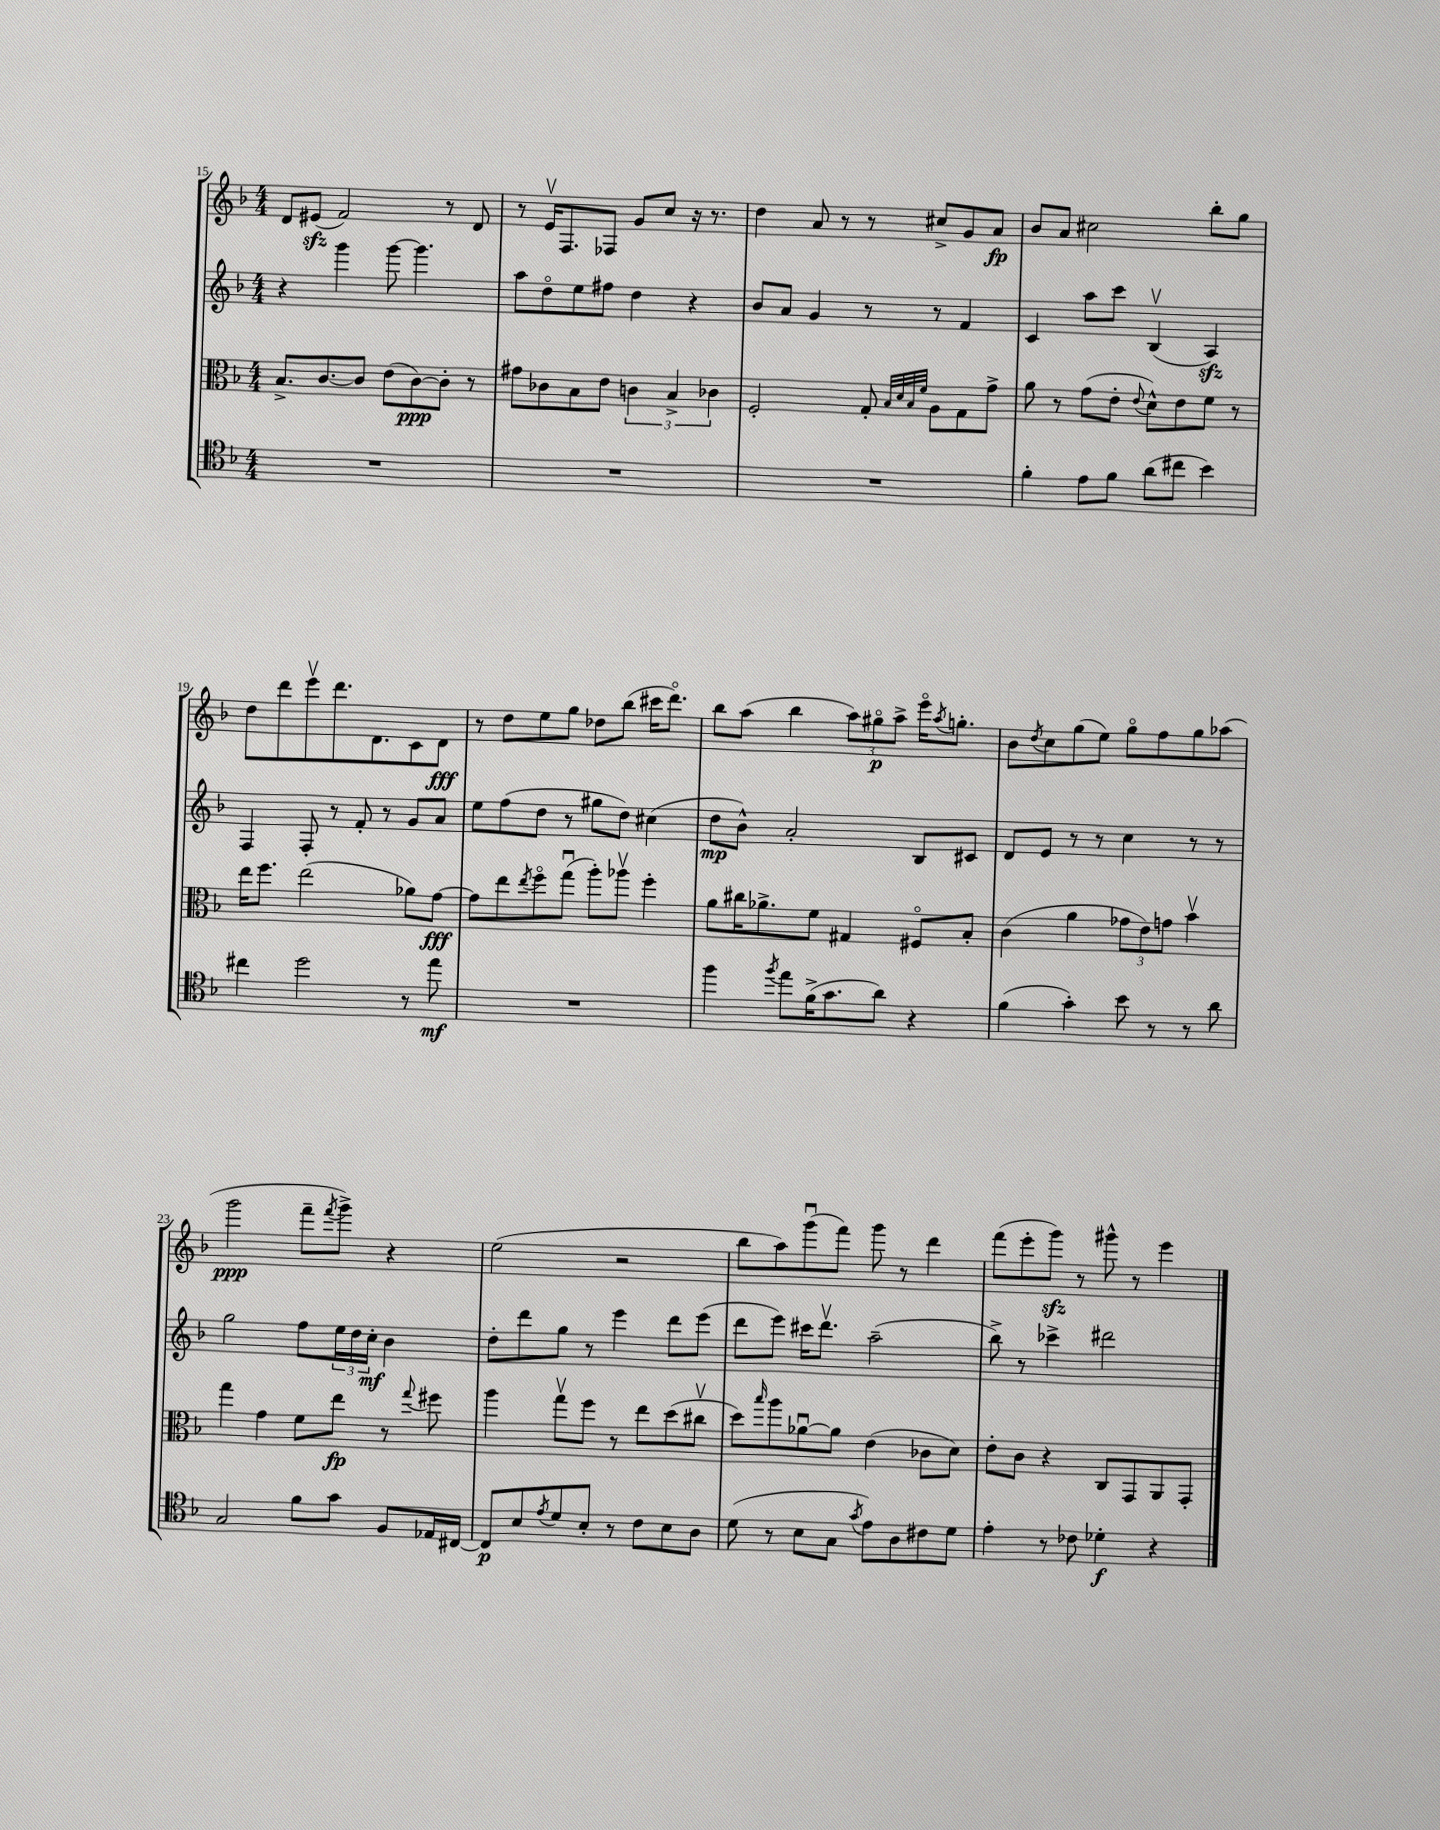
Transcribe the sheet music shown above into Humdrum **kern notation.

**kern	**dynam	**kern	**dynam	**kern	**dynam	**kern	**dynam
*part4	*part4	*part3	*part3	*part2	*part2	*part1	*part1
*staff4	*staff4	*staff3	*staff3	*staff2	*staff2	*staff1	*staff1
*clefC4	*	*clefC3	*	*clefG2	*	*clefG2	*
*k[b-]	*	*k[b-]	*	*k[b-]	*	*k[b-]	*
*M4/4	*	*M4/4	*	*M4/4	*	*M4/4	*
=15	=15	=15	=15	=15	=15	=15	=15
1r	.	8.B-^/L	.	4r	.	8d/L	.
.	.	.	.	.	.	(8e#Xzz/J	.
.	.	[8.c/	.	.	.	.	.
.	.	.	.	4ggg\	.	2f/)	.
.	.	8c/J]	.	.	.	.	.
.	.	(8e\L	.	[8ggg\	.	.	.
.	.	[8c\)	ppp	4.ggg\]	.	.	.
.	.	8c'\J]	.	.	.	8r	.
.	.	8r	.	.	.	8d/	.
=16	=16	=16	=16	=16	=16	=16	=16
1r	.	8g#X\L	.	8aa\L	.	8r	.
.	.	8c-X\	.	8dd\	.	16ev/KL	.
.	.	.	.	.	.	8.F/	.
.	.	8B-\	.	8ee\	.	.	.
.	.	8e\J	.	8ff#X\J	.	8F-X/J	.
.	.	6cn\	.	4dd\	.	8g/L	.
.	.	.	.	.	.	8cc/J	.
.	.	6B-^/	.	.	.	.	.
.	.	.	.	4r	.	16r	.
.	.	.	.	.	.	8.r	.
.	.	6c-X\	.	.	.	.	.
=17	=17	=17	=17	=17	=17	=17	=17
1r	.	2F'/	.	8b-/L	.	4dd\	.
.	.	.	.	8a/J	.	.	.
.	.	.	.	4g/	.	8a/	.
.	.	.	.	.	.	8r	.
.	.	8G'/	.	8r	.	8r	.
.	.	32qqB-/LLL	.	.	.	.	.
.	.	32qqd/	.	.	.	.	.
.	.	32qqB-/	.	.	.	.	.
.	.	32qqf/JJJ	.	.	.	.	.
.	.	8A\L	.	8r	.	8cc#X^/L	.
.	.	8G\	.	4f/	.	8g/	.
.	.	8g^\J	.	.	.	8a/J	fp
=18	=18	=18	=18	=18	=18	=18	=18
4f'\	.	8a\	.	4c/	.	8b-/L	.
.	.	8r	.	.	.	8a/J	.
8e\L	.	(8g\L	.	8aa\L	.	2cc#X\	.
8f\J	.	8e'\J	.	8ccc\J	.	.	.
.	.	8qqe/	.	.	.	.	.
(8a\L	.	8d^^\L)	.	(4B-v/	.	.	.
8cc#X\J	.	8e\	.	.	.	.	.
4b-\)	.	8f\J	.	4Azz/)	.	8bb-'\L	.
.	.	8r	.	.	.	8gg\J	.
!!LO:LB:g=z
=19	=19	=19	=19	=19	=19	=19	=19
4cc#X\	.	16ee\KL	.	4F/	.	8dd\L	.
.	.	8.ff\J	.	.	.	.	.
.	.	.	.	.	.	8ddd\	.
2dd\	.	(2ee\	.	8F'/	.	8eeev\	.
.	.	.	.	8r	.	8.ddd\	.
.	.	.	.	8f'/	.	.	.
.	.	.	.	.	.	8.d\	.
.	.	.	.	8r	.	.	.
8r	.	8a-X\L)	.	8g/L	.	8c\	.
8ee\	mf	[8g\J	fff	8a/J	.	8d\J	fff
=20	=20	=20	=20	=20	=20	=20	=20
1r	.	8g\L]	.	8ee\L	.	8r	.
.	.	8ee\	.	(8ff\	.	8dd\L	.
.	.	8qee/	.	.	.	.	.
.	.	8ff\	.	8dd\J	.	8ee\	.
.	.	(8ggu\J	.	8r	.	8gg\J	.
.	.	8aa'\L)	.	8gg#X\L	.	8dd-X\L	.
.	.	8aa-Xv\J	.	8dd\J)	.	(8bb-\J	.
.	.	4ff'\	.	(4cc#X\	.	16ccc#X\KL	.
.	.	.	.	.	.	8.ddd\J)	.
=21	=21	=21	=21	=21	=21	=21	=21
4ff\	.	8a\L	.	8dd\L	mp	8bb-\L	.
.	.	16cc#X\K	.	8b-^^\J)	.	(8aa\J	.
.	.	8.a-X^\	.	.	.	.	.
8qff/	.	.	.	.	.	.	.
8ee\L	.	.	.	2a'/	.	4bb-\	.
(16f^\K	.	8f\J	.	.	.	.	.
8.g\	.	.	.	.	.	.	.
.	.	4G#X/	.	.	.	12aa\L)	.
.	.	.	.	.	.	12gg#X\	p
8a\J)	.	.	.	.	.	.	.
.	.	.	.	.	.	12aa^\J	.
4r	.	8F#X/L	.	8B-/L	.	16eee\KL	.
.	.	.	.	.	.	8qaa/	.
.	.	.	.	.	.	8.ggn'\J	.
.	.	8B-'/J	.	8c#X/J	.	.	.
=22	=22	=22	=22	=22	=22	=22	=22
(4f\	.	(4c\	.	8d/L	.	8b-\L	.
.	.	.	.	.	.	8qdd/	.
.	.	.	.	8e/J	.	8cc\	.
4g'\)	.	4a\	.	8r	.	(8gg\	.
.	.	.	.	8r	.	8ee\J)	.
8b-\	.	12g-X\L	.	4cc\	.	8gg\L	.
.	.	12e\)	.	.	.	.	.
8r	.	.	.	.	.	8ff\	.
.	.	12gn\J	.	.	.	.	.
8r	.	4b-v\	.	8r	.	8gg\	.
8a\	.	.	.	8r	.	(8aa-X\J	.
!!LO:LB:g=z
=23	=23	=23	=23	=23	=23	=23	=23
2G/	.	4gg\	.	2gg\	.	2ggg\	ppp
.	.	4g\	.	.	.	.	.
8f\L	.	8f\L	.	8ff\L	.	8fff~\L	.
.	.	.	.	.	.	8qfff/	.
8g\J	.	8ee\J	fp	24ee\L	.	8ggg^\J)	.
.	.	.	.	24dd\	.	.	.
.	.	.	.	24cc'\JJ	mf	.	.
8F/L	.	8r	.	4b-\	.	4r	.
.	.	8qqgg/	.	.	.	.	.
16E-X/L	.	8ff#X\	.	.	.	.	.
[16C#X/JJ	.	.	.	.	.	.	.
=24	=24	=24	=24	=24	=24	=24	=24
8C#/L]	p	4aa\	.	8dd'\L	.	(2ee\	.
8B-/	.	.	.	8ddd\	.	.	.
8qe/	.	.	.	.	.	.	.
8d/	.	8ggv\L	.	8gg\J	.	.	.
8B-'/J	.	8ff\J	.	8r	.	.	.
8r	.	8r	.	4eee\	.	2r	.
8c\L	.	8ee\L	.	.	.	.	.
8B-\	.	(8dd\	.	8ddd\L	.	.	.
8A\J	.	8cc#Xv\J	.	(8eee\J	.	.	.
=25	=25	=25	=25	=25	=25	=25	=25
(8d\	.	8dd\L)	.	8ddd\L	.	8bb-\L	.
.	.	16qqbb-/	.	.	.	.	.
8r	.	8aa\	.	8eee\J)	.	8aa\)	.
8B-\L	.	[8a-Xu\	.	16ccc#X\KL	.	(8gggu\	.
.	.	.	.	8.dddv\J	.	.	.
8G\J	.	8a-\J]	.	.	.	8fff\J)	.
8qg/	.	.	.	.	.	.	.
8e\L)	.	(4e\	.	(2aa~\	.	8ggg\	.
8A\	.	.	.	.	.	8r	.
8c#X\	.	8c-X\L	.	.	.	4ddd\	.
8d\J	.	8d\J)	.	.	.	.	.
=26	=26	=26	=26	=26	=26	=26	=26
4e'\	.	8e'\L	.	8bb-^\)	.	(8fff\L	.
.	.	8c\J	.	8r	.	8eee'\	.
8r	.	4r	.	4ccc-X^\	.	8gggzz\J)	.
8c-X\	.	.	.	.	.	8r	.
4d-X'\	f	8C/L	.	2ddd#X\	.	8ggg#X^^\	.
.	.	8GG/	.	.	.	8r	.
4r	.	8AA/	.	.	.	4eee\	.
.	.	8GG'/J	.	.	.	.	.
==	==	==	==	==	==	==	==
*-	*-	*-	*-	*-	*-	*-	*-
